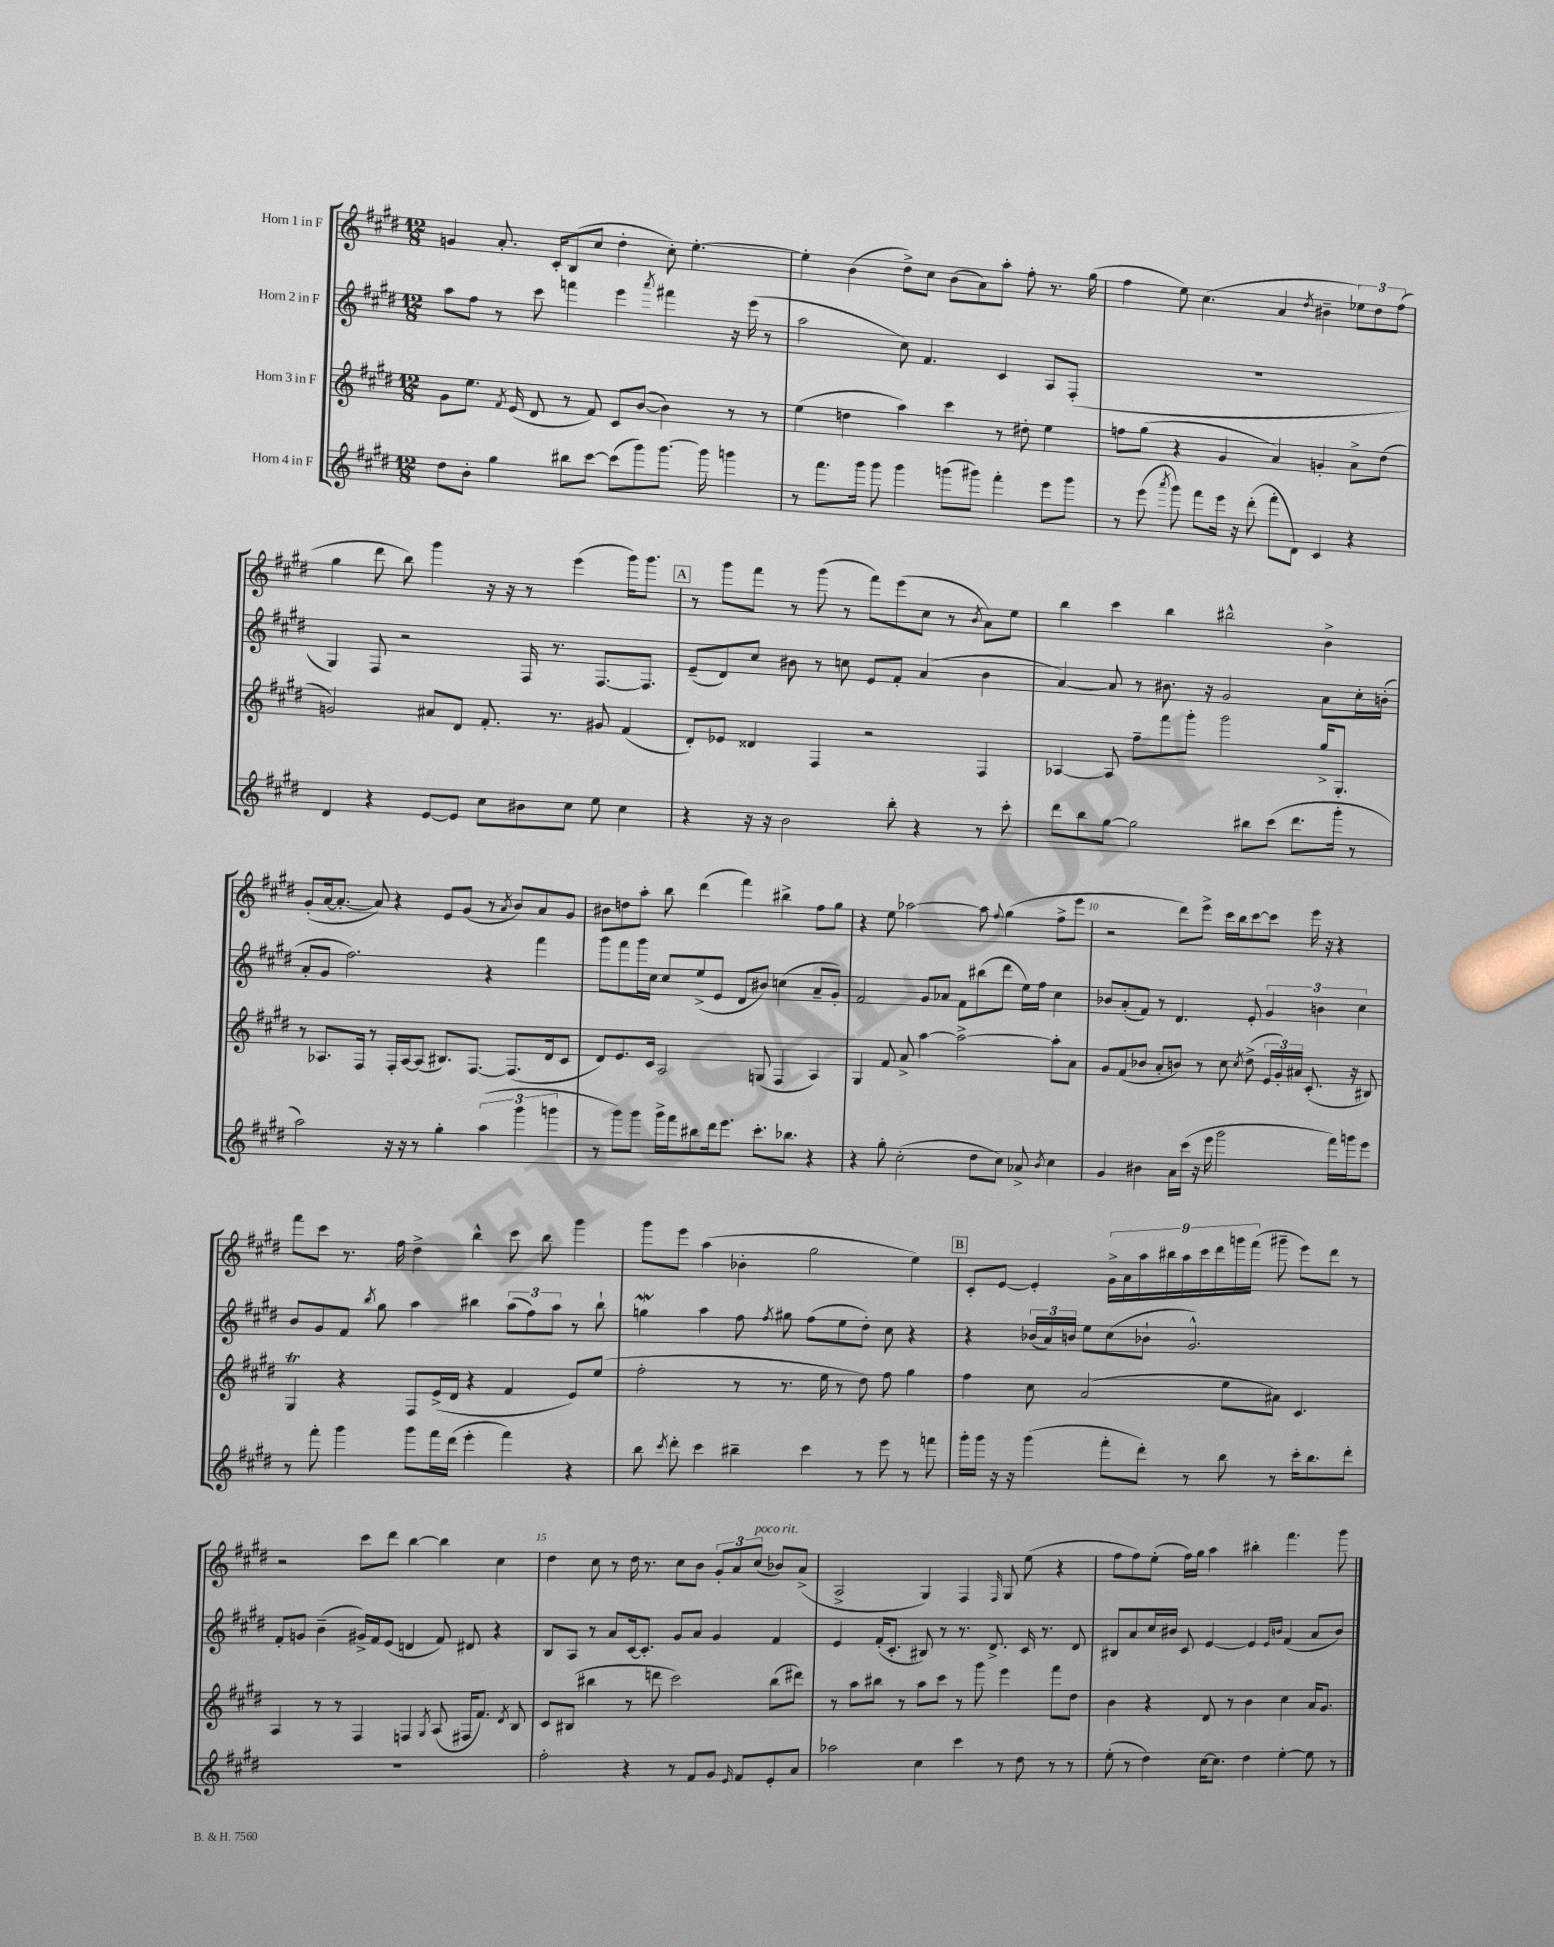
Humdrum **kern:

**kern	**kern	**kern	**kern
*staff4	*staff3	*staff2	*staff1
*clefG2	*clefG2	*clefG2	*clefG2
*k[f#c#g#d#]	*k[f#c#g#d#]	*k[f#c#g#d#]	*k[f#c#g#d#]
*M12/8	*M12/8	*M12/8	*M12/8
8dd#	8g#	8aa	4g
8b'	8.ee	8ff#	.
4gg#	.	8r	8.a'
.	8qf#	.	.
.	(16e	.	.
.	8d#	8ccc#	.
.	.	.	16c#'
8bb#	8r	4fff	(8B
[8ccc#	8f#)	.	8cc#
(8ccc#]	8c#	4eee	4dd#'
8ggg#)	([8b	.	.
.	.	8qaaa	.
[8.ggg#	4b])	4fff#	8cc#')
.	.	.	[4.ee'
16ggg#]	.	.	.
4ggg	8r	16r	.
.	.	(16eee	.
.	8r	8r	.
=	=	=	=
8r	(4ee	2aa	4ee']
8.fff#	.	.	.
.	4dd	.	(4b
16ggg#	.	.	.
8ggg#	.	.	.
4ggg#	4aa)	8cc#)	8dd#^)
.	.	4.f#	8cc#
(8ggg	4ccc#	.	(8b
8ggg#)	.	.	8a)
4fff#'	8r	4c#	8aa'
.	8dd#'	.	8ff#'
8eee	4ee	8A	8.r
8ggg#	.	(8F#'	.
.	.	.	(16gg#
=	=	=	=
8r	8ff	1.r	4ff#
(8eee	(8gg#	.	.
8qaaa	.	.	.
8ggg#)	4r	.	8ee)
8fff#	.	.	(4.cc#
16eee	4g#	.	.
16r	.	.	.
(8ddd#'	.	.	.
8fff#'	4a)	.	4a
8d#)	.	.	.
.	.	.	8qdd#
4c#	4g'	.	4b#~
4r	8a^	.	12ee-)
.	.	.	12dd#
.	(8dd#	.	.
.	.	.	(12ff#
=	=	=	=
4d#	2g)	4G#)	4gg#
4r	.	8F#	8ddd#
.	.	2r	8bb)
[8e	8a#	.	4ggg#
8e]	8d#	.	.
8cc#	8.f#'	.	16r
.	.	.	16r
8b#	.	16F#	8r
.	8.r	8.r	.
8cc#	.	.	(4eee
8ee	8g#	[8.F#	.
4cc#	(4f#	.	16ggg#)
.	.	8.F#]	8.ggg#
=	=	=	=
4r	8d#')	(8e~	8r
.	8e-	8d#)	8ggg#
16r	4d##	8cc#	8fff#
16r	.	.	.
2b	.	8b#	8r
.	4F#	8r	(8ggg#
.	.	8cc	8r
.	2r	8e	8fff#)
8bb'	.	8f#'	(8eee
4r	.	(4a	8cc#
.	.	.	8r
.	.	.	8qb
8r	4F#	4b#	8a)
8ccc#'	.	.	8ee
=	=	=	=
8ddd#	[4A-	[4a)	4bb
8bb	.	.	.
[8gg#	8A-]	8a]	4ccc#
2gg#]	8ff#~	8r	.
.	8fff#	8.b#	4bb
.	8ggg#'	.	.
.	.	16r	.
.	2ggg#	2g#	2bb#^^
8bb#	.	.	.
(8ccc#	.	.	.
8.ddd#	.	.	.
.	16gg#^	8a	4b^
16ggg#'	8.G#'	.	.
8r	.	16cc#'	.
.	.	(16b'	.
=	=	=	=
2aa)	8r	8a'	(8g#'
.	8.A-	8g#	[16a
.	.	.	8.a'_
.	.	2.ff#)	.
.	16F#	.	.
.	8r	.	8a])
16r	16F#'	.	4r
16r	[16A-	.	.
8r	(8A-]	.	.
4gg#'	8.B#)	.	8e
.	.	.	(8g#
.	[8.F#	.	.
(6aa	.	4r	8r
.	.	.	8qa
.	(8.F#]	.	8b)
6ggg#	.	.	.
.	.	4fff#	8a
.	16d#	.	.
6ggg	.	.	.
.	8c#	.	8g#
=	=	=	=
8r	8d#)	8ggg#	8b#
8ggg#)	8.e	8fff#	8dd
8ggg#	.	16ggg#	8aa'
.	16c#	16cc#	.
16ggg#^	2A	8cc#	8bb
16fff#	.	.	.
8bb#	.	(8ee^	(4ddd#
16ddd#	.	8e	.
8.eee	.	.	.
.	.	8d#	4fff#)
8.ccc#'	(8G	8b#)	.
.	4F#	(4cc	4bb#^
8.bb-	.	.	.
4r	4A)	8a~	8ff#
.	.	8g#')	8gg#
=	=	=	=
4r	4G#	2f#	4r
8gg#'	8f#	.	8ee
(2cc#'	8a^	.	[2aa-
.	[4aa	8g#	.
.	.	8a-	.
.	2aa^_	8f#	.
8dd#	.	(8bb#	8aa-]
.	.	.	8qqff#
8cc#)	.	8ddd#	(4gg#
8a-^	.	16ee)	.
.	.	16ff#	.
8qb	.	.	.
4cc#	8aa']	4cc#	8ff#^
.	8a	.	8eee
=	=	=	=
4g#	8g#	8b-	2r
.	(8f#	(8a'	.
4b#	8b-	8f#)	.
.	8a'	8r	.
16a	8b)	4.d#	8ddd#)
(16ccc#	.	.	.
16r	8r	.	8eee^
16eee	.	.	.
2ggg#	8cc#	.	16ccc#
.	.	.	16bb
.	8qcc#	.	.
.	(8dd#^	8e'	[8ccc#
.	24e	6g#	8ccc#]
.	24g#')	.	.
.	24a#	.	.
.	(8.c#'	.	16eee
.	.	6b	.
.	.	.	16r
16fff#)	.	.	4r
16ggg	16r	.	.
.	.	6cc#	.
8eee	8B#)	.	.
=	=	=	=
8r	4G#	8b	8fff#
8fff#'	.	8g#	8ccc#
4ggg#	4r	8f#	8.r
.	.	8qbb	.
.	.	8gg#	.
.	.	.	16ff#
8ggg#	8F#	4aa	4dd#^
16fff#	(16e^	.	.
(16ddd#	16d#	.	.
4eee'	4r	4bb#	4bb^^
4fff#)	4f#	(12aa	8ccc#
.	.	12ff#)	.
.	.	.	8bb
.	.	12aa	.
4r	8e)	8r	4ggg#
.	(8ee	8bb#`	.
=	=	=	=
8bb	2ff#'	4gg	8ggg#
8qccc#	.	.	.
8ddd#'	.	.	8eee
4ccc#	.	4aa	(4aa
4bb#~	8r	8ff#	4b-'
.	.	8qff#	.
.	8.r	8gg#	.
4ccc#	.	(8ff#	2gg#
.	16ee	.	.
.	8r	8ee	.
8r	8dd#)	8dd#')	.
8eee	8ff#	8cc#	.
8r	4gg#	4r	4ee)
8fff	.	.	.
=	=	=	=
16ggg#'	4ff#	4r	8c#'
16ggg#	.	.	.
16r	.	.	[8e
16r	.	.	.
(4ggg#	8cc#	(24b-	4e']
.	.	24a)	.
.	.	24b	.
.	(2a	8ee	.
8fff#'	.	(8cc#	18g#^
.	.	.	18a
.	.	.	18aa
8ddd#')	.	8b-`	.
.	.	.	18bb#
.	.	.	18aa
8r	.	2.g#^^)	.
.	.	.	18ccc#
.	.	.	18ddd#
8bb	8ee	.	.
.	.	.	18ggg
.	.	.	(18fff#
8r	8a#)	.	8ggg#~
16ccc#'	4.c#	.	8eee)
8.bb	.	.	.
.	.	.	8ddd#
8ddd#'	.	.	8r
=	=	=	=
1.r	4A	8f#'	2r
.	.	8g	.
.	8r	(4b~	.
.	8r	.	.
.	4F#	16g#^)	8ccc#
.	.	16f#	.
.	.	(8e	8ddd#
.	4F	4d	[4bb
.	8qG#	.	.
.	(8A	8f#)	4bb]
.	16F#	8d#	.
.	8.f#)	.	.
.	.	4r	4cc#
.	8qd#	.	.
.	8B	.	.
=	=	=	=
2ff#'	8c#	8B	4dd#
.	(8B#	8A	.
.	4bb#	8r	8cc#
.	.	8a	8r
4r	8r	[16c#	16dd#
.	.	8.c#']	8.r
.	8ddd	.	.
8r	2ccc#)	8g#	8cc#
8f#	.	8a	8b
8g#	.	4g#	12g#'
.	.	.	12a
16qqe	.	.	.
8f#	.	.	.
.	.	.	(12cc#
8e'	(8bb#	4f#	8b-)
8a	8ddd#)	.	(8a^
=	=	=	=
2aa-	8r	4e	2A^
.	8aa	.	.
.	8bb#	(16f#'	.
.	.	8.c#'	.
.	8r	.	.
4cc#	8aa	8B#)	4G#)
.	8ccc#	8r	.
4ccc#	8r	8.r	4F#
.	8ggg#	.	.
.	.	8.d#^	.
.	.	.	16qqF#
8r	4eee	.	8G#
8dd#	.	16c#	(8ee
.	.	8.r	.
8r	8fff#	.	4r
8r	8dd#	8d#	.
=	=	=	=
(8ee'	4b	8B#	8ff#
8r	.	8a	8ff#)
4dd#)	4r	16cc#	(8ee'
.	.	16b#	.
.	.	8c#	16ff#)
.	.	.	16gg#
[16cc#	8d#	[4e	4aa
8.cc#]	.	.	.
.	8r	.	.
4dd#	4b	4e]	4bb#'
.	.	16qqe	.
.	.	16qqb	.
[4ee'	4cc#	(4f#	4.fff#
8ee]	16a	8a	.
.	8.g#	.	.
8r	.	8b)	8ggg#
==	==	==	==
*-	*-	*-	*-
